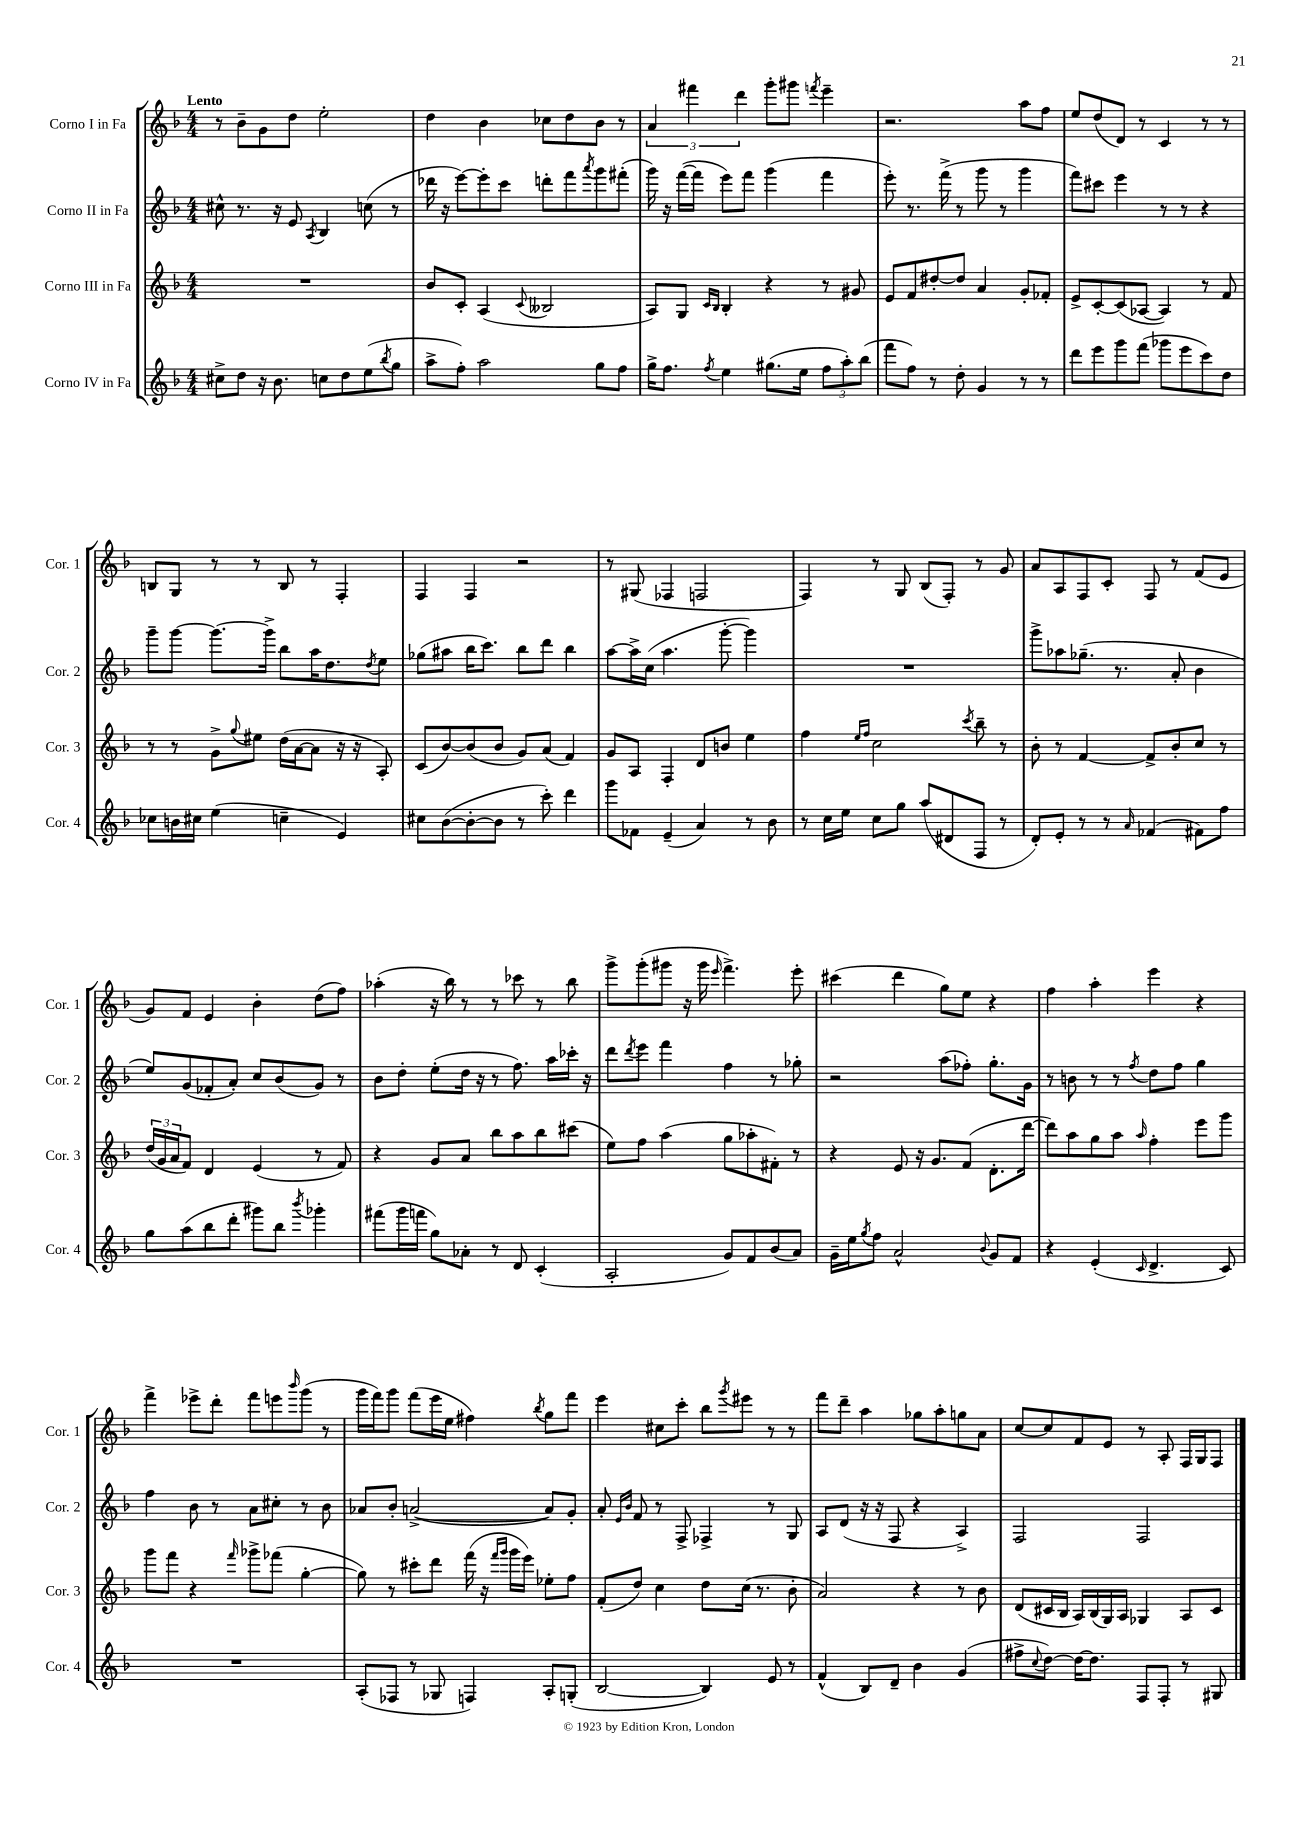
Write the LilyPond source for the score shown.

<<
\new StaffGroup <<
\new Staff = "s0" \with { instrumentName = "Corno I in Fa" shortInstrumentName = "Cor. 1" } {
    \clef treble \key f \major \numericTimeSignature \time 4/4 \tempo "Lento"
    r8 bes'8-- g'8 d''8 e''2-. |
    d''4 bes'4 ces''8 d''8 bes'8 r8 |
    \tuplet 3/2 { a'4 fis'''4 d'''4 } g'''8-. gis'''8 \acciaccatura { f'''8 } e'''4-- |
    r2. a''8 f''8 |
    e''8 d''8( d'8) r8 c'4 r8 r8 |
    b8 g8 r8 r8 b8 r8 f4-. |
    f4 f4 r2 |
    r8 gis8( fes4 f2 |
    f4) r8 g8 bes8( f8-.) r8 g'8 |
    a'8 a8 f8 c'8-. f8 r8 f'8( e'8 |
    g'8) f'8 e'4 bes'4-. d''8( f''8) |
    aes''4-.( r16 bes''16) r8 r8 ces'''8 r8 bes''8 |
    g'''8-> g'''8-.( gis'''8 r16 gis'''16 \grace { e'''16 } f'''4.->) e'''8-. |
    cis'''4( d'''4 g''8) e''8 r4 |
    f''4 a''4-. e'''4 r4 |
    f'''4-> ees'''8-> d'''8-. f'''8 e'''8 \grace { bes'''16 } g'''8( r8 |
    g'''16 f'''16) g'''8 f'''8( e'''16 e''16 fis''4) \acciaccatura { bes''8 } g''8 f'''8 |
    e'''4 cis''8 c'''8-. bes''8 \acciaccatura { g'''8 } eis'''8 r8 r8 |
    f'''8 d'''8-- a''4 ges''8 a''8-. g''8 a'8 |
    c''8~ c''8 f'8 e'8 r8 a8-. f16 g16 f8 \bar "|." |
}
\new Staff = "s1" \with { instrumentName = "Corno II in Fa" shortInstrumentName = "Cor. 2" } {
    \clef treble \key f \major \numericTimeSignature \time 4/4
    cis''8-^ r8. r16 e'8 \acciaccatura { a8 } bes4 c''8( r8 |
    des'''16 r16 e'''8~) e'''8-. c'''8 d'''8-. f'''8 \acciaccatura { a'''8 } g'''8 fis'''8-.( |
    g'''16) r16 f'''16~( f'''16 e'''8) f'''8 g'''4( f'''4 |
    e'''8-.) r8. f'''16->( r8 g'''8 r8 g'''4 |
    f'''8) cis'''8 e'''4 r8 r8 r4 |
    g'''8-- g'''8~ g'''8.~ g'''16-> bes''8 a''16 d''8. \acciaccatura { d''8 } e''8 |
    ges''8( ais''8 bes''16 c'''8.) bes''8 d'''8 bes''4 |
    a''8~ a''16-> c''16( a''4. g'''8~-. g'''4) |
    R1 |
    g'''8-> aes''8 ges''8.--( r8. a'8-. bes'4 |
    e''8) g'8( fes'8-. a'8-.) c''8 bes'8( g'8) r8 |
    bes'8 d''8-. e''8-.( d''16 r16 r8 f''8.) a''16 ces'''16-. r16 |
    d'''8 \acciaccatura { d'''8 } e'''8 f'''4 f''4 r8 ges''8-. |
    r2 a''8( fes''8-.) g''8.-. g'16 |
    r8 b'8 r8 r8 \acciaccatura { f''8 } d''8 f''8 g''4 |
    f''4 bes'8 r8 a'8 cis''8-. r8 bes'8 |
    aes'8 bes'8-. a'2~->( a'8) g'8-. |
    a'8-. \grace { e'16 bes'16 } f'8 r8 f8-> fes4-> r8 g8 |
    a8 d'8( r16 r16 f8 r4 a4->) |
    f2 f2 \bar "|." |
}
\new Staff = "s2" \with { instrumentName = "Corno III in Fa" shortInstrumentName = "Cor. 3" } {
    \clef treble \key f \major \numericTimeSignature \time 4/4
    R1 |
    bes'8 c'8-. a4( \appoggiatura { c'8 } beses2 |
    a8) g8 \grace { c'16 bes16 } bes4-. r4 r8 gis'8 |
    e'8 f'8 dis''8~-. dis''8 a'4 g'8-. fes'8-. |
    e'8-> c'8~-. c'8( aes8~ aes4) r8 f'8 |
    r8 r8 g'8-> \appoggiatura { g''8 } eis''8 d''16( a'16~ a'8 r16 r16 a8-.) |
    c'8( bes'8~) bes'8( bes'8 g'8) a'8( f'4) |
    g'8 a8 f4-. d'8 b'8 e''4 |
    f''4 \grace { e''16 f''16 } c''2 \acciaccatura { c'''8 } bes''8-- r8 |
    bes'8-. r8 f'4~ f'8-> bes'8-. c''8 r8 |
    \tuplet 3/2 { d''16( g'16 a'16 } f'8) d'4 e'4( r8 f'8) |
    r4 g'8 a'8 bes''8 a''8 bes''8 cis'''8( |
    e''8) f''8 a''4( g''8 aes''8-. fis'8-.) r8 |
    r4 e'8 r16 g'8. f'8( d'8.-. d'''16~ |
    d'''8) a''8 g''8 a''8 \grace { a''16 } f''4-. e'''8 g'''8 |
    g'''8 f'''8 r4 \grace { f'''16 } ges'''8-> fes'''8( g''4~-. |
    g''8) r8 cis'''8-. d'''8 f'''16( r16 \grace { f'''16 g'''16 } g'''16 e'''16) ees''8-. f''8 |
    f'8-.( d''8) c''4 d''8 c''16( r8. bes'8-. |
    a'2) r4 r8 bes'8 |
    d'8( cis'16 bes16 a16) bes16( g16) a16 ges4 a8 cis'8 \bar "|." |
}
\new Staff = "s3" \with { instrumentName = "Corno IV in Fa" shortInstrumentName = "Cor. 4" } {
    \clef treble \key f \major \numericTimeSignature \time 4/4
    cis''8-> d''8 r16 bes'8. c''8 d''8 e''8( \acciaccatura { bes''8 } g''8 |
    a''8-> f''8-.) a''2 g''8 f''8 |
    g''16-> f''8. \acciaccatura { f''8 } e''4 gis''8.( e''16 \tuplet 3/2 { f''8 a''8-.) bes''8( } |
    f'''8 f''8) r8 d''8-. g'4 r8 r8 |
    d'''8 e'''8 g'''8 f'''8( ges'''8 e'''8 c'''8) d''8 |
    ces''8 b'16 cis''16 e''4( c''4-- e'4) |
    cis''8 bes'8~( bes'8~-. bes'8 r8 c'''8-.) d'''4 |
    g'''8 fes'8 e'4--( a'4) r8 bes'8 |
    r8 c''16 e''16 c''8 g''8 a''8( dis'8 f8 r8 |
    d'8-.) e'8-. r8 r8 \grace { a'16 } fes'4( fis'8) f''8 |
    g''8 a''8( bes''8 d'''8-. gis'''8) bes''8 \acciaccatura { bes'''8 } ges'''4-. |
    fis'''8( g'''16 f'''16 g''8) aes'8-. r8 d'8 c'4-.( |
    a2-. g'8) f'8 bes'8( a'8) |
    g'16-- e''16 \acciaccatura { g''8 } f''8 a'2-^ \appoggiatura { bes'8 } g'8 f'8 |
    r4 e'4-.( \grace { c'16 } d'4.-> c'8) |
    R1 |
    a8-.( fes8 r8 ges8 f4) a8-. g8-.( |
    bes2~ bes4) e'8 r8 |
    f'4-^( bes8) d'8-- bes'4 g'4( |
    fis''8-> \appoggiatura { c''8 } d''8~) d''16~ d''8. f8 f8-. r8 gis8 \bar "|." |
}
>>
>>
\layout { \context { \Score \remove "Bar_number_engraver" } }
